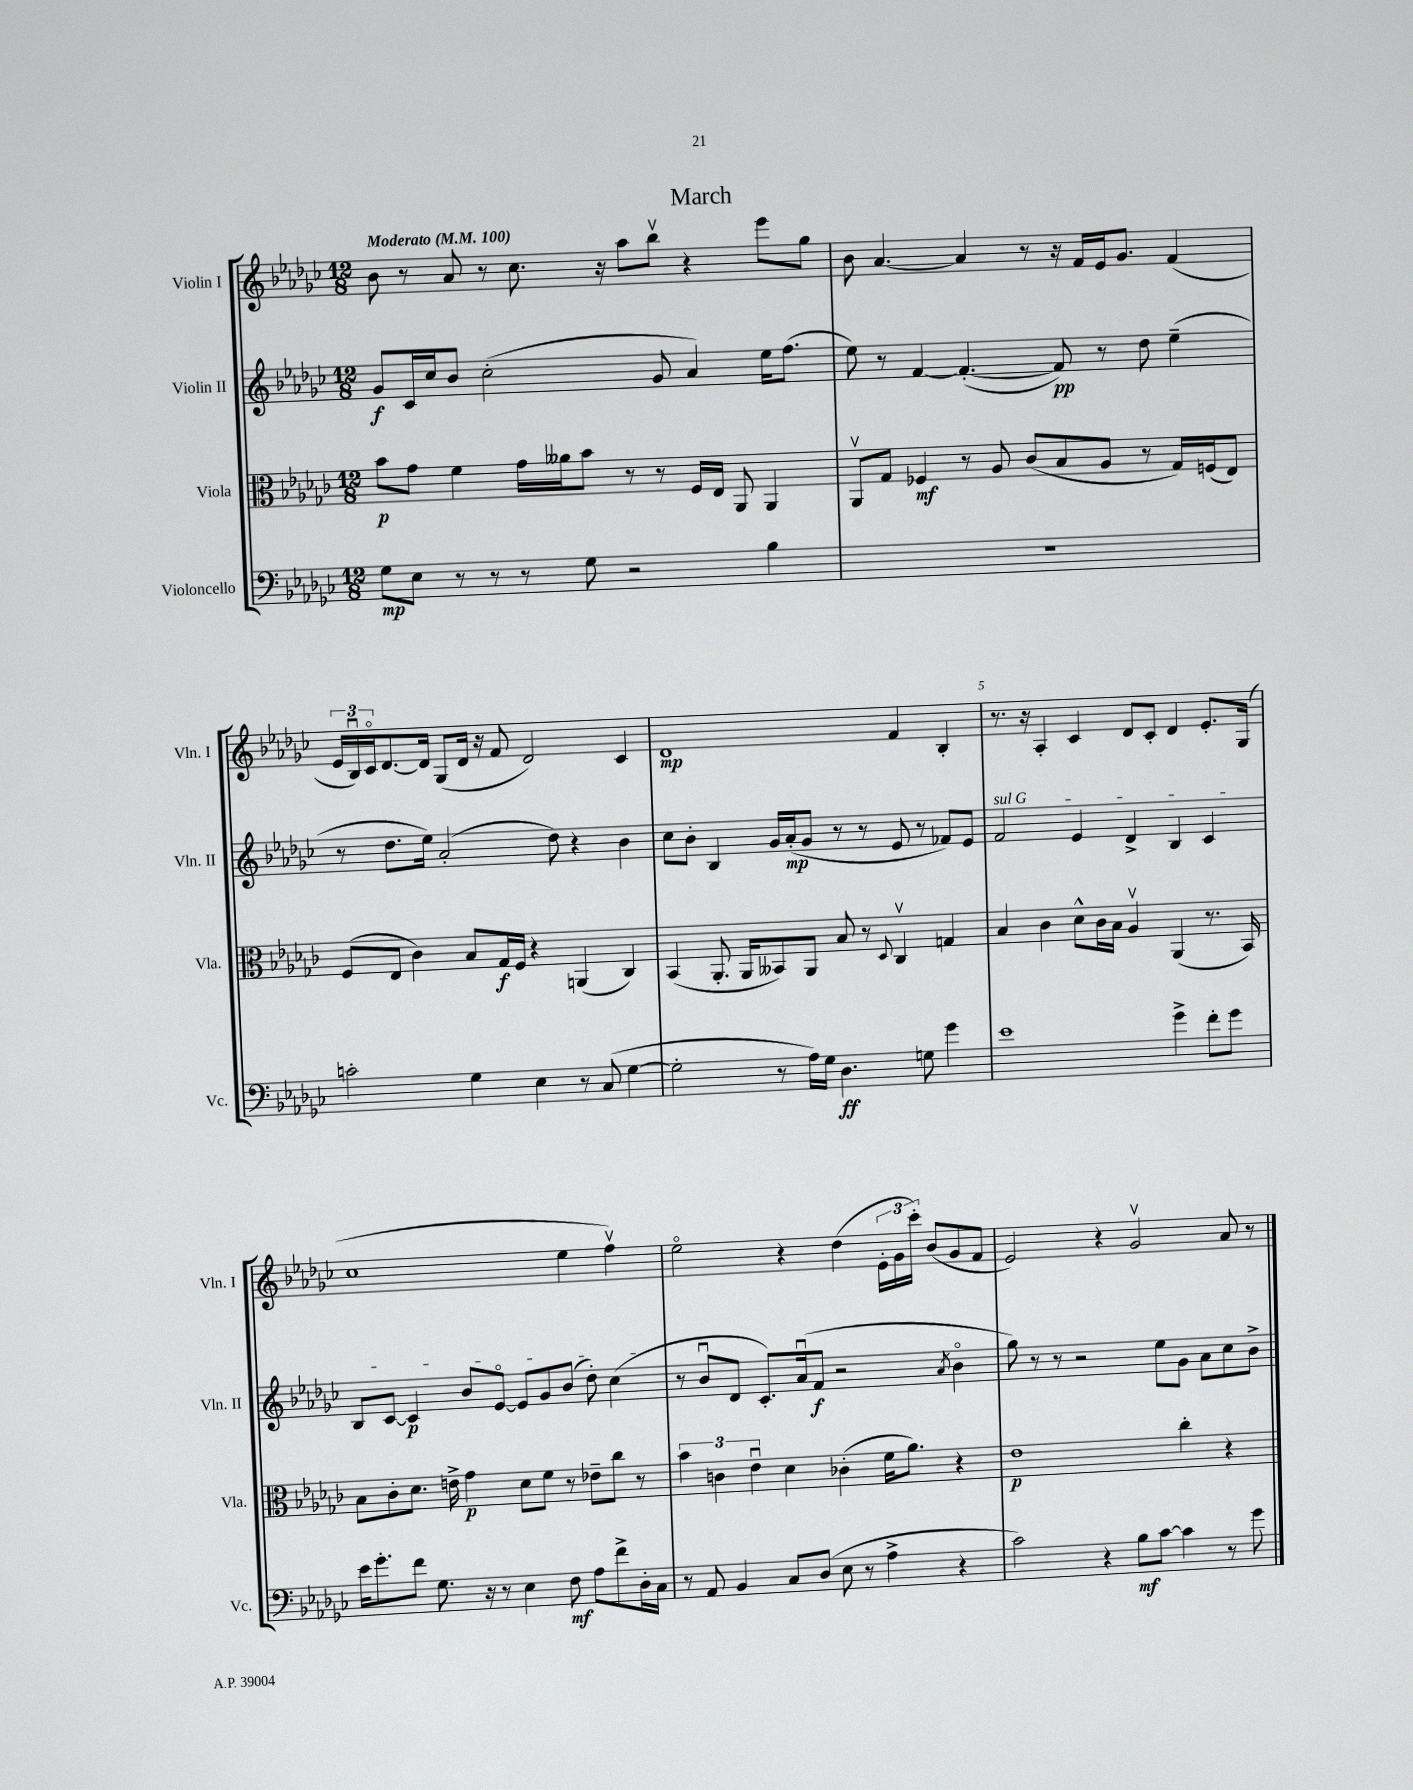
\header { title = "March" }
<<
\new StaffGroup <<
\new Staff = "s0" \with { instrumentName = "Violin I" shortInstrumentName = "Vln. I" } {
    \clef treble \key ges \major \numericTimeSignature \time 12/8 \tempo "Moderato" 4 = 100
    bes'8 r8 aes'8 r8 ces''8. r16 aes''8 bes''8\upbow r4 ees'''8 ges''8 |
    bes'8 aes'4.~ aes'4 r8 r16 f'16 ees'16 ges'8. f'4( |
    \tuplet 3/2 { ees'16 bes16\downbow) ces'16\flageolet } des'8.~ des'16 ges8( des'16 r16 f'8 des'2) ces'4 |
    des'1\mp f'4 bes4-. |
    r8. r16 aes4-. ces'4 des'8 ces'8-. des'4 ees'8.-. ges16( |
    ces''1 ees''4 f''4\upbow) |
    ees''2\flageolet r4 des''4( \tuplet 3/2 { ees'16-. ges'16 ces'''16-.) } bes'8( ges'8 f'8 |
    ees'2) r4 ges'2\upbow aes'8 r8 \bar "|." |
}
\new Staff = "s1" \with { instrumentName = "Violin II" shortInstrumentName = "Vln. II" } {
    \clef treble \key ges \major \numericTimeSignature \time 12/8
    ges'8\f ces'16 ces''16 bes'8 ces''2-.( ges'8 aes'4) ees''16 f''8.( |
    ees''8) r8 f'4~ f'4.~-.( f'8\pp) r8 des''8 ees''4--( |
    r8 des''8. ees''16) aes'2-.( des''8) r4 bes'4 |
    ces''8 bes'8-. bes4 ges'16 aes'16-.\mp( ges'8 r8 r8 ees'8 r8 fes'8) ees'8 |
    \once \override TextSpanner.bound-details.left.text = \markup { \italic "sul G" } f'2\startTextSpan ees'4 des'4-> bes4 ces'4 |
    bes8 ces'8~ ces'4\p bes'8 ees'8~\flageolet ees'8 ges'8 bes'8( des''8-.) ces''4\stopTextSpan( |
    r8 bes'8\downbow des'8 ces'8.-.) aes'16\downbow( f'8\f r2 \acciaccatura { aes'8 } bes'4\flageolet |
    ges''8) r8 r8 r2 ees''8 ges'8 aes'8 ces''8 bes'8-> \bar "|." |
}
\new Staff = "s2" \with { instrumentName = "Viola" shortInstrumentName = "Vla." } {
    \clef alto \key ges \major \numericTimeSignature \time 12/8
    bes'8\p ges'8 f'4 ges'16 aeses'16 bes'8 r8 r8 f16 ees16 aes,8 aes,4 |
    aes,8\upbow ges8 fes4\mf r8 aes8 ces'8( bes8 aes8 r8 ges16) f16( ees8) |
    f8( ees8 ces'4) bes8 ges16\f f16 r4 a,4( ces4) |
    bes,4( aes,8.-. aes,16 beses,8) aes,8 bes8 r8 \appoggiatura { des8 } ces4\upbow g4 |
    bes4 ces'4 des'8-^ ces'16 bes16 aes4\upbow aes,4( r8. bes,16) |
    bes8 ces'8-. des'8. e'16-> ges'4\p des'8 f'8 r8 ees'8-- ces''8 r8 |
    \tuplet 3/2 { bes'4 c'4 ees'4\downbow } des'4 ces'4-.( f'16 aes'8.) r4 |
    ees'1\p ces''4-. r4 \bar "|." |
}
\new Staff = "s3" \with { instrumentName = "Violoncello" shortInstrumentName = "Vc." } {
    \clef bass \key ges \major \numericTimeSignature \time 12/8
    ges8\mp ees8 r8 r8 r8 ges8 r2 bes4 |
    R1. |
    c'2-. ges4 ees4 r8 ces8( ges4~ |
    ges2-. r8 aes16) ges16 des4.\ff g8 ges'4 |
    ees'1 ges'4-> f'8-. ges'8 |
    ees'16 ges'8.-. f'8 ges8. r16 r8 ees4 f8\mf aes8 f'8-> des16-. ces16 |
    r8 aes,8 bes,4 ces8 des8( ees8 r8 aes4-> r4 |
    ces'2) r4 bes8\mf ces'8~ ces'4 r8 ges'8 \bar "|." |
}
>>
>>
\layout { \context { \Score \override BarNumber.break-visibility = ##(#f #t #t) barNumberVisibility = #(every-nth-bar-number-visible 5) } }
